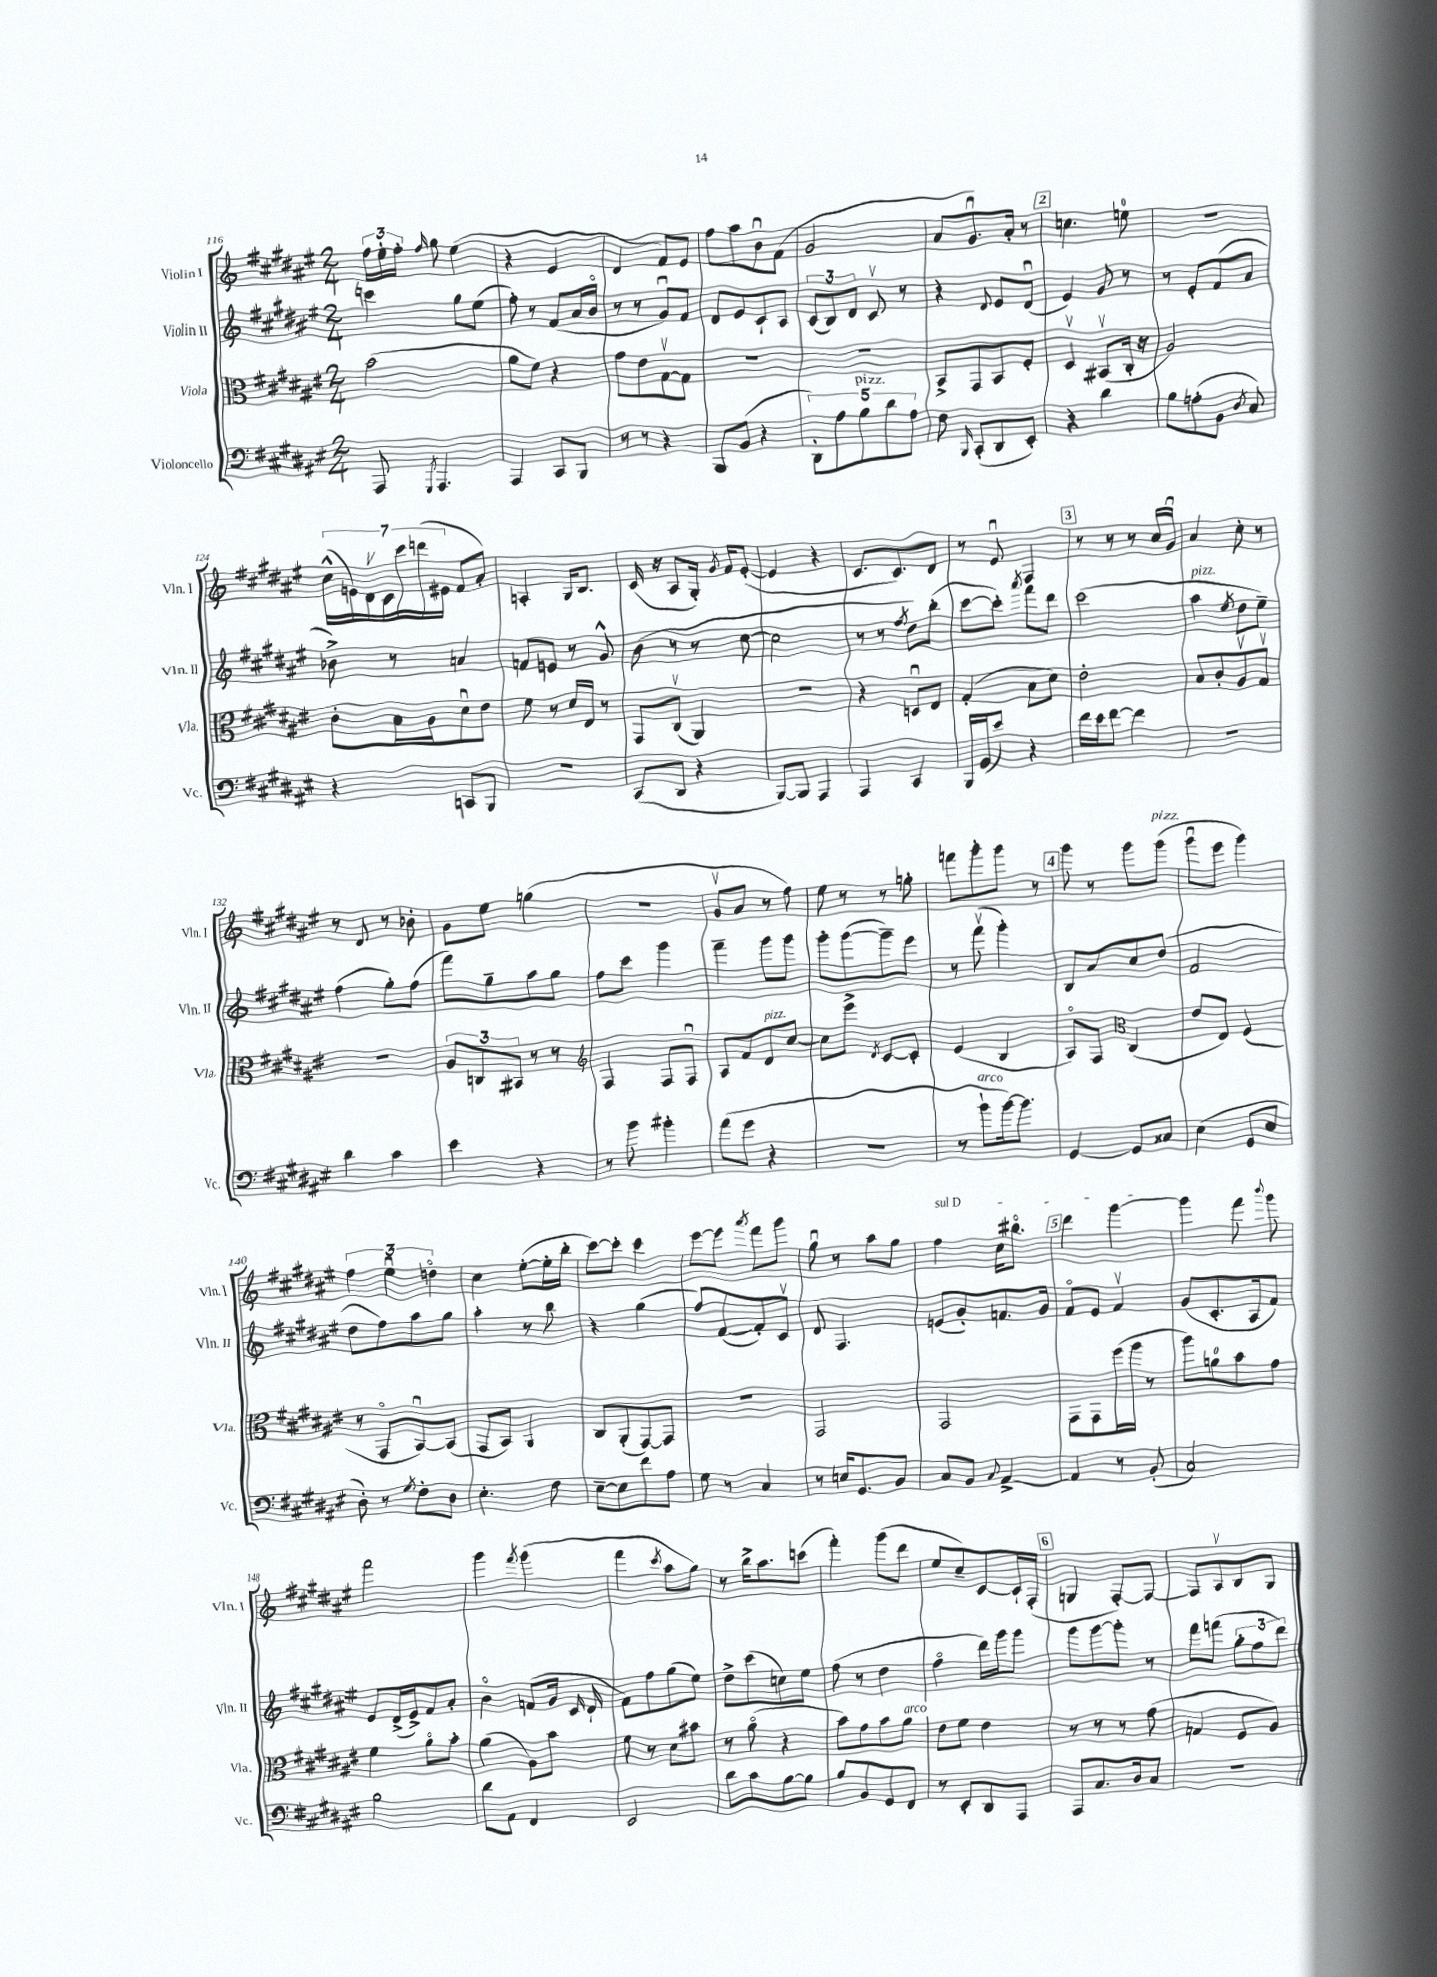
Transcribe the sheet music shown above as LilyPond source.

<<
\new StaffGroup <<
\new Staff = "s0" \with { instrumentName = "Violin I" shortInstrumentName = "Vln. I" } {
    \clef treble \key fis \major \numericTimeSignature \time 2/4
    \autoBeamOff \tuplet 3/2 { fis''16[ eis''16-. fis''16]-. } \grace { fis''16 } gis''8 eis''4( |
    r4 eis'4 |
    dis'4 fis'8[) eis'8] |
    fis''8[ ais''8 b'8\downbow fis'8]( |
    gis'2 |
    ais'8[ gis'8.\downbow) ais'16]-. r8 |
    \mark \markup { \box "2" } c''4. e''8-0 |
    R2 |
    \tuplet 7/4 { cis''16[-^( e'16) dis'16\upbow cis'16 cis'''16 d'''16( eis'16] } fis'8[ ais'8]-.) |
    a4-. gis16[ b8.] |
    cis'16( r16 ais8[ gis16]-.) \acciaccatura { gis'8 } fis'16[ eis'8]~-.( |
    eis'4 r4 |
    cis'8.[ cis'8.) dis'8] |
    r8 eis'8\downbow fis4 |
    \mark \markup { \box "3" } r8 r8 r8 cis''16[ gis'16]\downbow |
    ais'4 cis''8-. r8 |
    r8 dis'8 r8 bes'8-. |
    gis'8[ eis''8] g''4( |
    R2 |
    gis'8[\upbow ais'8] r8 fis''8) |
    eis''8 r8 r8 g''8-. |
    f'''8[ gis'''8-. gis'''8] r8 |
    \mark \markup { \box "4" } gis'''8 r8 gis'''8[ gis'''8]^\markup { \italic "pizz." }( |
    gis'''8[\downbow eis'''8] gis'''4) |
    \tuplet 3/2 { fis''4 eis''4\downbow d''4\flageolet } |
    cis''4 eis''8[~-.( eis''16-. b''16]-. |
    cis'''8[~) cis'''8]-. cis'''4 |
    eis'''8[~ eis'''8] \acciaccatura { ais'''8 } fis'''8[ gis'''8] |
    gis''8\downbow r8 ais''8[ gis''8] |
    \once \override TextSpanner.bound-details.left.text = \markup { \italic "sul D" } fis''4\startTextSpan cis''16[ bis''8.]\flageolet |
    \mark \markup { \box "5" } dis'''4 gis'''4~\stopTextSpan |
    gis'''4 fis'''8 \appoggiatura { b'''8 } gis'''8 |
    fis'''2 |
    gis'''4 \acciaccatura { fis'''8 } gis'''4( |
    fis'''4 \acciaccatura { cis'''8 } ais''8[ gis''8]) |
    r8 b''16[-> ais''8. c'''8]( |
    fis'''4-.) gis'''8[( dis'''8] |
    eis''8[ cis''8--) cis'8~ cis'16-! fis16]-.( |
    \mark \markup { \box "6" } g4 fis8[~-.) fis8]~ |
    fis8[ ais8\upbow b8 gis8] \bar "|." |
}
\new Staff = "s1" \with { instrumentName = "Violin II" shortInstrumentName = "Vln. II" } {
    \clef treble \key fis \major \numericTimeSignature \time 2/4
    \autoBeamOff c'''4 gis''8[ eis''8]( |
    fis''8-.) r8 fis'8[( ais'16 b'16]\flageolet |
    r8 r8 gis'8[\downbow) fis'8] |
    dis'8[ eis'8 cis'8-! ais8] |
    \tuplet 3/2 { cis'8[( b8) dis'8] } cis'8\upbow r8 |
    r4 \appoggiatura { dis'8 } eis'8[ dis'8]\downbow( |
    \mark \markup { \box "2" } eis'4) gis'8 r8 |
    r8 eis'8[-. fis'8( ais'8] |
    bes'8->) r8 a'4 |
    f'8[ e'8] r8 gis'8-^ |
    b'8( r8 r8 cis''8~ |
    cis''2 |
    r8 r8 \acciaccatura { fis''8 } dis''8[) b''8]-.( |
    cis'''8[~ cis'''8]-.) \acciaccatura { ais'''8 } fis'''8[ dis'''8] |
    \mark \markup { \box "3" } cis'''2( |
    ais''4^\markup { \italic "pizz." } \acciaccatura { eis''8 } dis''8[ eis''8]--) |
    fis''4( gis''8[-.) fis''8]( |
    fis'''8[) gis''8-- ais''8 gis''8] |
    fis''8[ cis'''8] gis'''4 |
    fis'''4-- gis'''8[ gis'''8] |
    gis'''8[-. gis'''8~( gis'''8--) eis'''8] |
    r8 fis'''8\upbow( gis'''4-.) |
    \mark \markup { \box "4" } b8[ ais'8 cis''8 dis''8]( |
    fis'2 |
    dis''8[ fis''8) ais''8 gis''8] |
    ais''4-. r8 b''8 |
    r4 gis''4( |
    fis''8[) fis'8~( fis'8-.) cis'8]\upbow |
    dis'8 fis4. |
    e'8[( gis'8-.) f'8. gis'16] |
    \mark \markup { \box "5" } fis'8[\flageolet eis'8] fis'4\upbow |
    gis'8[( cis'8.-. ais16 fis'8]) |
    eis'8[ dis'16->( eis'16->) fis'8 ais'8]-. |
    b'4\flageolet f'8[( gis'16] \grace { cis'16 } dis'16-! |
    fis'8[) fis''8 gis''8( eis''8]) |
    dis''8[-> cis'''8( c''8) eis''8] |
    fis''8( r8 dis''4 |
    fis''4\flageolet dis'''16[) gis'''16 gis'''8] |
    \mark \markup { \box "6" } gis'''8[ gis'''8~ gis'''8]-. r8 |
    fis'''8[ f'''8]( \tuplet 3/2 { gis''8[-. fis''8 dis'''8]) } \bar "|." |
}
\new Staff = "s2" \with { instrumentName = "Viola" shortInstrumentName = "Vla." } {
    \clef alto \key fis \major \numericTimeSignature \time 2/4
    \autoBeamOff b'2( |
    ais'8[ fis'8]) r4 |
    gis'8[ eis'8 gis8~\upbow gis8] |
    r2 |
    R2 |
    b,8[-> gis,8 b,8 fis8]-. |
    \mark \markup { \box "2" } dis4\upbow bis,8[\upbow( cis16]-. r16 |
    ais2) |
    cis'8[-. b16 ais16 dis'8\downbow eis'8] |
    fis'8 r8 dis'16[ eis16] r8 |
    gis,8[ cis8]\upbow( ais,4) |
    r2 |
    r4 d8[\downbow eis8] |
    gis4-.( b8[ dis'8]) |
    \mark \markup { \box "3" } eis'2-. |
    b8[ cis'8-. ais8\upbow gis8]\upbow |
    R2 |
    \tuplet 3/2 { ais8[ c8 bis,8] } r8 r8 |
    \clef treble fis4 fis8[ fis8]\downbow |
    ais8[ fis'8 dis'8^\markup { \italic "pizz." } cis''8]~ |
    cis''8[ eis'''8]-> \acciaccatura { dis'8 } cis'8[~ cis'8]-. |
    eis'4( b4 |
    \mark \markup { \box "4" } ais8[\flageolet) fis8] \clef alto cis4( |
    eis'8[ eis8]) fis4( |
    r8 gis,8[\flageolet b,8~\downbow) b,8]( |
    gis,8[ b,8]) ais,4 |
    cis8[ ais,8-.( gis,8~) gis,8] |
    R2 |
    gis,2 |
    gis,2 |
    \mark \markup { \box "5" } gis,8[ gis,8 fis''16( ais''16] r8 |
    ais''8[) a'8-0 b'8 gis'8] |
    fis'4 ais'8[\flageolet b'8]-. |
    ais'4( ais8[) b'8] |
    fis'8 r8 dis'8[ bis'8] |
    r8 ais'8\flageolet( r4 |
    b'8[) gis'8 b'8 ais'8]^\markup { \italic "arco" } |
    eis'8[ fis'8] eis'4 |
    \mark \markup { \box "6" } r8 r8 r8 gis'8( |
    g4 fis8[ ais8]) \bar "|." |
}
\new Staff = "s3" \with { instrumentName = "Violoncello" shortInstrumentName = "Vc." } {
    \clef bass \key fis \major \numericTimeSignature \time 2/4
    \autoBeamOff ais,,8 \acciaccatura { gis,,8 } ais,,4. |
    ais,,4 cis,8[ b,,8] |
    r8 r8 r4 |
    b,,8[ b,8]( r4 |
    \tuplet 5/4 { dis,8[-.) ais8 b8^\markup { \italic "pizz." } dis'8 ais8] } |
    fis8 \grace { b,,16 } cis,8[-.( dis,8 eis,8]-.) |
    \mark \markup { \box "2" } r4 dis'4 |
    b8[ a8-.( b,8] \acciaccatura { dis8 } cis8) |
    r4 c,8[ b,,8] |
    R2 |
    cis,8[( dis,8] r4 |
    b,,8[~) b,,8] ais,,4 |
    ais,,4 cis,4 |
    b,,16[ gis,16( eis'8]) r4 |
    \mark \markup { \box "3" } fis'16[ eis'16 fis'8]~ fis'4 |
    r2 |
    dis'4 cis'4 |
    eis'4 r4 |
    r8 b'8 bis'4-. |
    ais'8[( gis'8] r4 |
    R2 |
    r8 b'8[-!^\markup { \italic "arco" } b'16~) b'8.] |
    \mark \markup { \box "4" } gis,4~ gis,8[ cisis8] |
    eis4( gis,8[ eis8] |
    dis8-.) r8 \acciaccatura { gis8 } fis8[-. dis8] |
    eis4.-. fis8 |
    eis8[~-- eis8 fis'8 ais8] |
    gis8 r8 cis4 |
    r8 e16[ gis,8. b,8] |
    cis8[ b,8] \appoggiatura { cis8 } ais,4~-> |
    \mark \markup { \box "5" } ais,4 r8 b,8-.( |
    cis2) |
    b2 |
    dis'8[ ais,8] fis,4 |
    eis,2 |
    dis'8[ cis'8 b8~ b8] |
    b8[ b,8 gis,8 fis,8] |
    r8 eis,8[-. dis,8 ais,,8] |
    \mark \markup { \box "6" } ais,,8[ cis8. dis16 cis8] |
    r2 \bar "|." |
}
>>
>>
\layout { \context { \Score currentBarNumber = #116 } }
